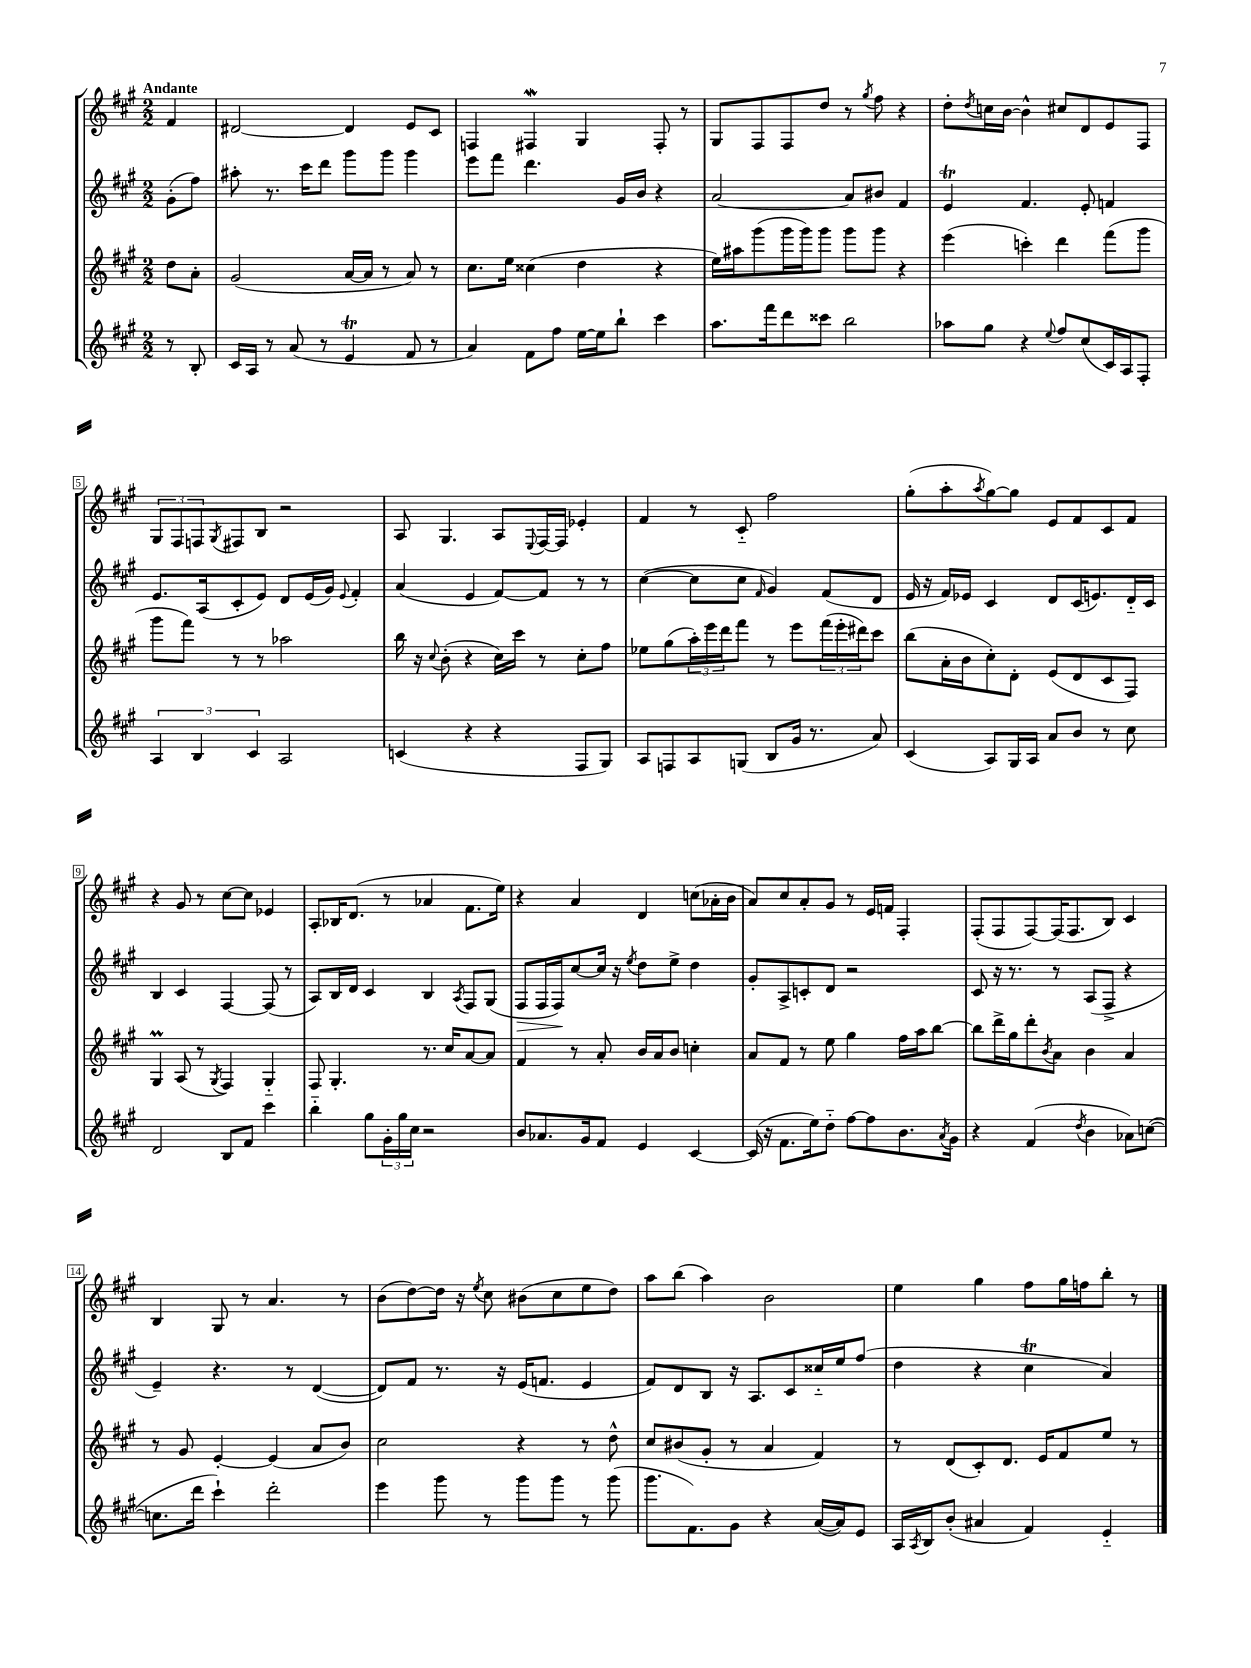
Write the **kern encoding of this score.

**kern	**kern	**kern	**dynam	**kern
*part4	*part3	*part2	*part2	*part1
*staff4	*staff3	*staff2	*staff2	*staff1
*clefG2	*clefG2	*clefG2	*	*clefG2
*k[f#c#g#]	*k[f#c#g#]	*k[f#c#g#]	*	*k[f#c#g#]
*M2/2	*M2/2	*M2/2	*	*M2/2
=	=	=	=	=
!	!	!	!	!LO:TX:a:B:t=Andante
8r	8dd\L	(8g#'\L	.	4f#/
8B'/	8a'\J	8ff#\J)	.	.
=1	=1	=1	=1	=1
16c#/LL	(2g#/	8aa#X'\	.	[2d#X/
16A/JJ	.	.	.	.
8r	.	8.r	.	.
(8a/	.	.	.	.
.	.	16ccc#\KL	.	.
8r	.	8ddd\J	.	.
4eT/	[16a/LL	8ggg#\L	.	4d#/]
.	16a/JJ]	.	.	.
.	8r	8ggg#\J	.	.
8f#/	8a/)	4ggg#\	.	8e/L
8r	8r	.	.	8c#/J
=2	=2	=2	=2	=2
4a/)	8.cc#\L	8eee\L	.	4Fn/
.	.	8fff#\J	.	.
.	16ee\Jk	.	.	.
8f#\L	(4cc##X\	4.ddd\	.	4F#XW/
8ff#\J	.	.	.	.
[16ee\LL	4dd\	.	.	4G#/
16ee\J]	.	.	.	.
8bb`\J	.	16g#/LL	.	.
.	.	16b/JJ	.	.
4ccc#\	4r	4r	.	8F#'/
.	.	.	.	8r
=3	=3	=3	=3	=3
8.aa\L	16ee\LL)	[2a/	.	8G#/L
.	16aa#X\J	.	.	.
.	(8ggg#\	.	.	8F#/
16fff#\k	.	.	.	.
8ddd\	16ggg#\L	.	.	8F#/
.	16ggg#\J)	.	.	.
8ccc##X\J	8ggg#\J	.	.	8dd/J
2bb\	8ggg#\L	8a/L]	.	8r
.	.	.	.	8qgg#/
.	8ggg#\J	8b#X/J	.	8ff#\
.	4r	4f#/	.	4r
=4	=4	=4	=4	=4
8aa-X\L	(4eee\	4eT/	.	8dd'\L
.	.	.	.	8qdd/
8gg#\J	.	.	.	16ccn\L
.	.	.	.	[16b\JJ
4r	4cccn'\)	4.f#/	.	4b^^\]
8qqee/	.	.	.	.
8ff#/L	4ddd\	.	.	8cc#X/L
(8cc#/	.	8e'/	.	8d/
16c#/L)	(8fff#\L	4fn/	.	8e/
16A/J	.	.	.	.
8F#'/J	8ggg#\J	.	.	8F#/J
!!LO:LB:g=z
=5	=5	=5	=5	=5
6A/	8ggg#\L	8.e/L	.	12G#/L
.	.	.	.	12F#/
.	8fff#\J)	.	.	.
6B/	.	.	.	12Fn/
.	.	(16A/k	.	.
.	.	.	.	8qG#/
.	8r	8c#'/	.	8F#X/
6c#/	.	.	.	.
.	8r	8e/J)	.	8B/J
2A/	2aa-X\	8d/L	.	2r
.	.	(16e/L	.	.
.	.	16g#/JJ)	.	.
.	.	8qqe/	.	.
.	.	4f#'/	.	.
=6	=6	=6	=6	=6
(4cn/	16bb\	(4a/	.	8A/
.	16r	.	.	.
.	8qqcc#/	.	.	.
.	(8b'\	.	.	4.G#/
4r	4r	4e/	.	.
4r	16cc#\LL)	[8f#/L)	.	8A/L
.	16ccc#\JJ	.	.	.
.	.	.	.	8qqE/
.	8r	8f#/J]	.	[16F#/L
.	.	.	.	16F#/JJ]
8F#/L	8cc#'\L	8r	.	4e-X'/
8G#/J)	8ff#\J	8r	.	.
=7	=7	=7	=7	=7
8A/L	8ee-X\L	([4cc#\	.	4f#/
8Fn/	(8gg#\	.	.	.
8A/	24aa'\L)	8cc#\L]	.	8r
.	24eee\	.	.	.
.	24ddd\J	.	.	.
(8Gn/J	8fff#\J	8cc#\J	.	8c#/
.	.	16qqf#/	.	.
8B/L	8r	4g#/)	.	2ff#\
16g#/Jk	8eee\L	.	.	.
8.r	.	.	.	.
.	(24fff#\L	(8f#/L	.	.
.	24eee'\	.	.	.
.	24ddd#X\J)	.	.	.
8a/)	8ccc#\J	8d/J	.	.
=8	=8	=8	=8	=8
(4c#/	(8bb\L	16e/	.	(8gg#'\L
.	.	16r	.	.
.	16a'\L	16f#/LL)	.	8aa'\
.	16b\J	16e-X/JJ	.	.
.	.	.	.	8qaa/
8A/L)	8cc#'\)	4c#/	.	[8gg#\)
16G#/L	8d'\J	.	.	8gg#\J]
16A/JJ	.	.	.	.
8a/L	(8e/L	8d/L	.	8e/L
8b/J	8d/	(16c#/K	.	8f#/
.	.	8.en/)	.	.
8r	8c#/	.	.	8c#/
8cc#\	8F#/J)	16d/L	.	8f#/J
.	.	16c#/JJ	.	.
!!LO:LB:g=z
=9	=9	=9	=9	=9
2d/	4G#m/	4B/	.	4r
.	(8A/	4c#/	.	8g#/
.	8r	.	.	8r
.	8qG#/	.	.	.
8B/L	4F#/)	[4F#/	.	[8cc#\L
8f#/J	.	.	.	8cc#\J]
4ccc#\	4G#/	(8F#/]	.	4e-X/
.	.	8r	.	.
=10	=10	=10	=10	=10
4bb\	8F#/	8A/L)	.	8A'/L
.	4.G#'/	16B/L	.	16B-X/K
.	.	16d/JJ	.	(8.d/J
8gg#\L	.	4c#/	.	.
24g#'\L	.	.	.	8r
24gg#\	.	.	.	.
24cc#\JJ	.	.	.	.
2r	8.r	4B/	.	4a-X/
.	16cc#/KL	.	.	.
.	.	8qA/	.	.
.	[8a/	8F#/L	.	8.f#\L
.	8a/J]	(8G#/J	.	.
.	.	.	.	16ee\Jk)
=11	=11	=11	=11	=11
!	!	!	!LO:HP:b	!
8b/L	4f#/	8F#/L	>	4r
8.a-X/	.	16F#/L	.	.
.	.	16F#/J)	.	.
.	8r	[8cc#/	]	4a/
16g#/k	.	.	.	.
8f#/J	8a'/	16cc#/Jk]	.	.
.	.	16r	.	.
.	.	8qee/	.	.
4e/	16b/LL	8dd\L	.	4d/
.	16a/J	.	.	.
.	8b/J	8ee^\J	.	.
[4c#/	4ccn'\	4dd\	.	(8ccn\L
.	.	.	.	16a-X'\L
.	.	.	.	16b\JJ
=12	=12	=12	=12	=12
(16c#/]	8a/L	8g#'/L	.	8a/L)
16r	.	.	.	.
8.f#\L	8f#/J	8A^/	.	8cc#/
.	8r	8cn'/	.	8a'/
16ee\k)	.	.	.	.
8dd\J	8ee\	8d/J	.	8g#/J
[8ff#\L	4gg#\	2r	.	8r
8ff#\]	.	.	.	16e/LL
.	.	.	.	16fn/JJ
8.b\	16ff#\LL	.	.	4F#'/
.	16aa\J	.	.	.
.	[8bb\J	.	.	.
8qa/	.	.	.	.
16g#\Jk	.	.	.	.
=13	=13	=13	=13	=13
4r	8bb\L]	8c#/	.	(8F#'/L
.	16ddd^\L	16r	.	8F#/
.	16gg#\J	8.r	.	.
(4f#/	8ddd'\	.	.	[8F#/)
.	8qb/	.	.	.
.	8a\J	8r	.	(16F#/K]
.	.	.	.	8.F#/
8qdd/	.	.	.	.
4b\	4b\	(8A/L	.	.
.	.	8F#^/J	.	8B/J)
8a-X\L)	4a/	4r	.	4c#/
([8ccn\J	.	.	.	.
!!LO:LB:g=z
=14	=14	=14	=14	=14
8.ccn\L]	8r	4e~/)	.	4B/
.	8g#/	.	.	.
16ddd\Jk	.	.	.	.
4ccc#`\)	[4e'/	4.r	.	8G#/
.	.	.	.	8r
2ddd'\	(4e/]	.	.	4.a/
.	.	8r	.	.
.	8a/L	([4d/	.	.
.	8b/J)	.	.	8r
=15	=15	=15	=15	=15
4eee\	2cc#\	8d/L])	.	(8b\L
.	.	8f#/J	.	[8dd\)
8ggg#\	.	8.r	.	16dd\Jk]
.	.	.	.	16r
.	.	.	.	8qee/
8r	.	.	.	8cc#\
.	.	16r	.	.
8ggg#\L	4r	(16e/KL	.	(8b#X\L
.	.	8.fn/J	.	.
8ggg#\J	.	.	.	8cc#\
8r	8r	4e/	.	8ee\
(8ggg#\	8dd^^\	.	.	8dd\J)
=16	=16	=16	=16	=16
8.ggg#\L	8cc#/L	8f#/L)	.	8aa\L
.	(8b#X/	8d/	.	(8bb\J
8.f#\)	.	.	.	.
.	8g#'/J	8B/J	.	4aa\)
8g#\J	8r	16r	.	.
.	.	8.A/L	.	.
4r	4a/	.	.	2b\
.	.	8c#/	.	.
([16a/LL	4f#/)	16cc##X/L	.	.
16a/J])	.	16ee/J	.	.
8e/J	.	(8ff#/J	.	.
=17	=17	=17	=17	=17
16A/LL	8r	4dd\	.	4ee\
8qA/	.	.	.	.
16B/J	.	.	.	.
(8b'/J	(8d/L	.	.	.
4a#X/	8c#'/)	4r	.	4gg#\
.	8.d/J	.	.	.
4f#/)	.	4cc#t\	.	8ff#\L
.	16e/KL	.	.	.
.	8f#/	.	.	16gg#\L
.	.	.	.	16ffn\J
4e/	8ee/J	4a/)	.	8bb'\J
.	8r	.	.	8r
==	==	==	==	==
*-	*-	*-	*-	*-
